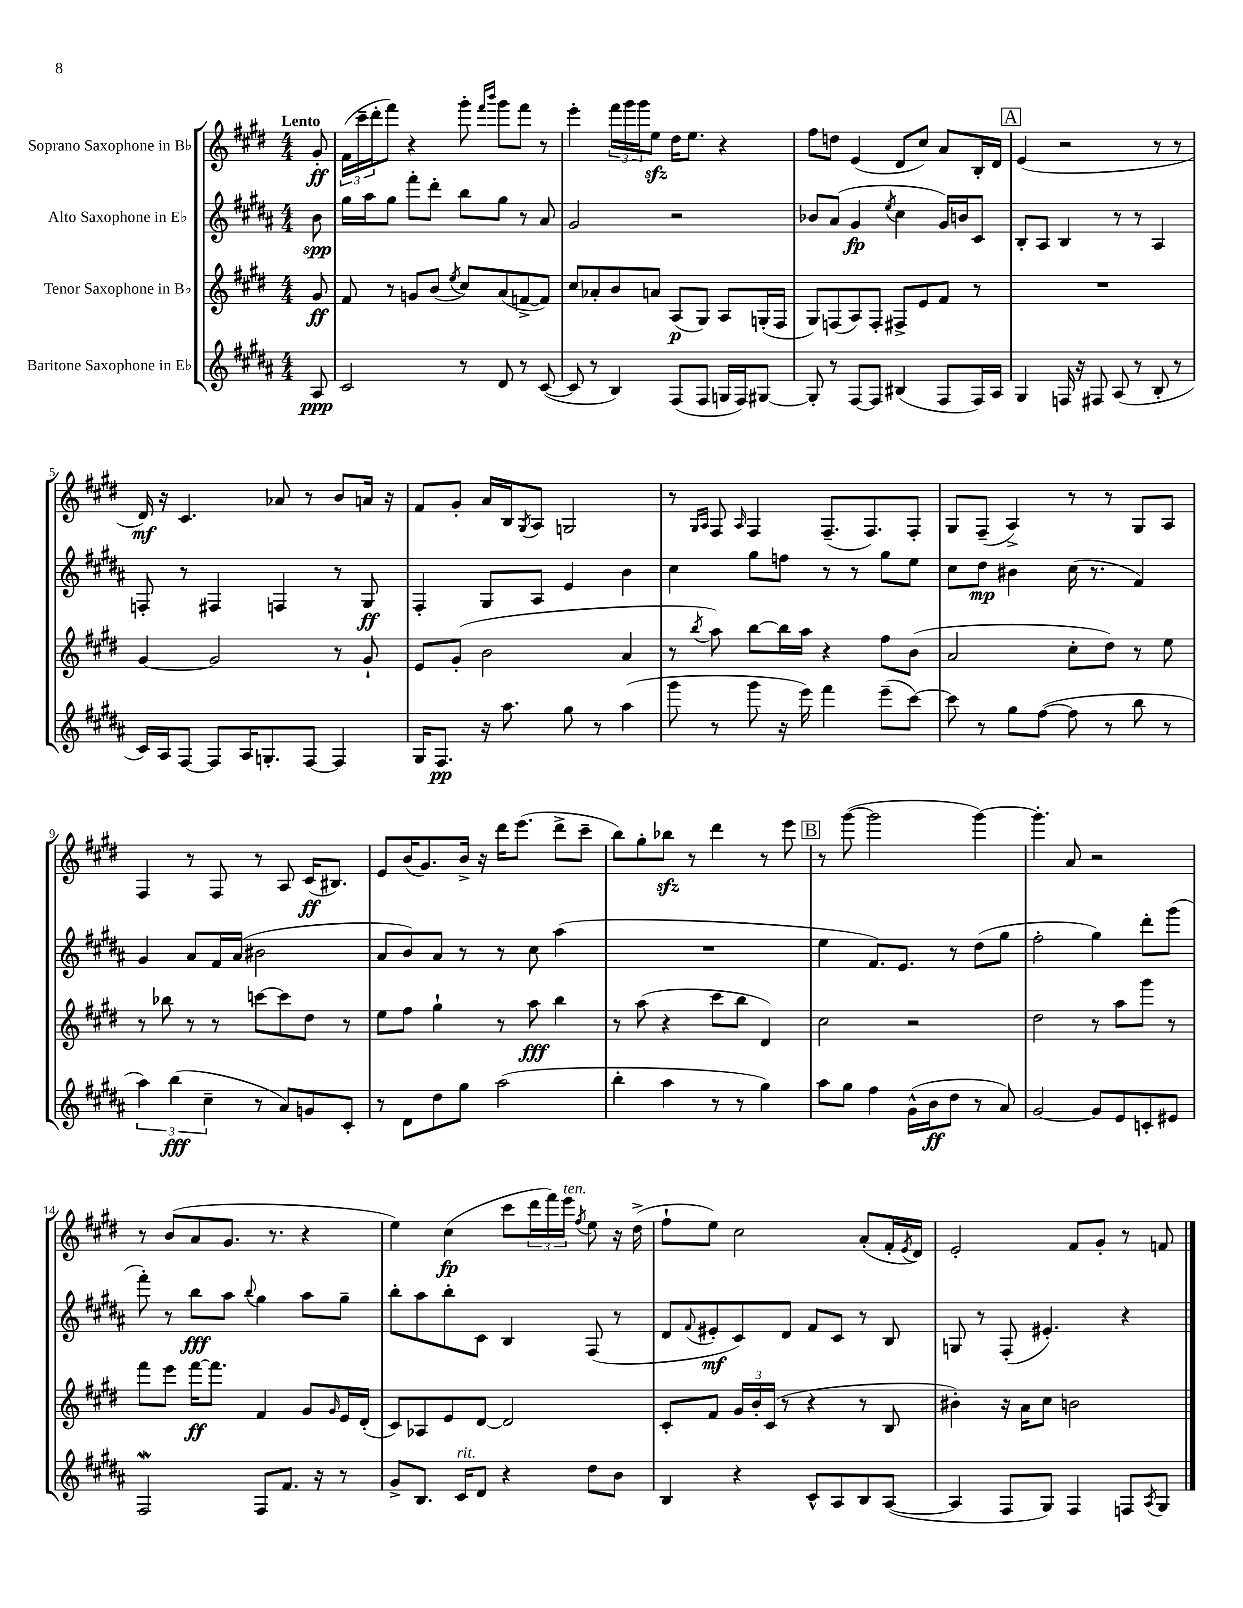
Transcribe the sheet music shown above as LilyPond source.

<<
\new StaffGroup <<
\new Staff = "s0" \with { instrumentName = "Soprano Saxophone in Bb" } {
    \clef treble \key e \major \numericTimeSignature \time 4/4 \partial 8 \tempo "Lento"
    gis'8-.\ff |
    \tuplet 3/2 { fis'16( cis'''16-- dis'''16-. } fis'''8) r4 gis'''8-. \grace { fis'''16 b'''16 } gis'''8 fis'''8 r8 |
    e'''4-. \tuplet 3/2 { fis'''16 gis'''16 gis'''16 } e''8\sfz dis''16 e''8. r4 |
    fis''8 d''8 e'4( dis'8 cis''8) a'8 b16-. dis'16 |
    \mark \markup { \box "A" } e'4( r2 r8 r8 |
    dis'16\mf) r16 cis'4. aes'8 r8 b'8 a'16 r16 |
    fis'8 gis'8-. a'16 b16 \acciaccatura { gis8 } a8 g2 |
    r8 \grace { gis16 a16 } fis8 \grace { a16 } fis4 fis8.--( fis8.) fis8-. |
    gis8 fis8--( a4->) r8 r8 gis8 a8 |
    fis4 r8 fis8 r8 a8 cis'16\ff( bis8.) |
    e'8 b'16( gis'8.) b'16-> r16 dis'''16 e'''8.( dis'''8-> cis'''8-- |
    b''8) gis''8-. bes''8\sfz r8 dis'''4 r8 e'''8 |
    \mark \markup { \box "B" } r8 gis'''8~( gis'''2 gis'''4~) |
    gis'''4.-. a'8 r2 |
    r8 b'8( a'8 gis'8. r8. r4 |
    e''4) cis''4\fp( cis'''8 \tuplet 3/2 { dis'''16 fis'''16) e'''16^\markup { \italic "ten." } } \acciaccatura { fis''8 } e''8 r16 dis''16->( |
    fis''8-! e''8) cis''2 a'8-.( fis'16-. \acciaccatura { e'8 } dis'16) |
    e'2-. fis'8 gis'8-. r8 f'8 \bar "|." |
}
\new Staff = "s1" \with { instrumentName = "Alto Saxophone in Eb" } {
    \clef treble \key b \major \numericTimeSignature \time 4/4 \partial 8
    b'8\spp |
    gis''16 ais''16 gis''8 fis'''8-. dis'''8-. b''8 gis''8 r8 ais'8 |
    gis'2 r2 |
    bes'8 ais'8( gis'4\fp \acciaccatura { e''8 } cis''4 gis'16) b'16 cis'8 |
    \mark \markup { \box "A" } b8-. ais8 b4 r8 r8 ais4 |
    f8-. r8 fis4 f4 r8 gis8\ff |
    fis4-. gis8 ais8 e'4 b'4 |
    cis''4 gis''8 f''8 r8 r8 gis''8 e''8 |
    cis''8 dis''8\mp bis'4 cis''16( r8. fis'4) |
    gis'4 ais'8 fis'16 ais'16( bis'2 |
    ais'8 b'8) ais'8 r8 r8 cis''8 ais''4( |
    R1 |
    \mark \markup { \box "B" } e''4 fis'8.) e'8. r8 dis''8( gis''8 |
    fis''2-. gis''4) dis'''8-. gis'''8( |
    fis'''8-.) r8 b''8\fff ais''8 \appoggiatura { b''8 } gis''4 ais''8 gis''8-- |
    b''8-. ais''8 b''8-. cis'8 b4 fis8( r8 |
    dis'8 \appoggiatura { fis'8 } eis'8-.\mf cis'8) dis'8 fis'8 cis'8 r8 b8 |
    g8 r8 fis8-.( eis'4.-.) r4 \bar "|." |
}
\new Staff = "s2" \with { instrumentName = "Tenor Saxophone in Bb" } {
    \clef treble \key e \major \numericTimeSignature \time 4/4 \partial 8
    gis'8\ff |
    fis'8 r8 g'8 b'8( \acciaccatura { e''8 } cis''8) a'8( f'8~-> f'8) |
    cis''8 aes'8-. b'8 a'8 a8\p( gis8) a8 g16-.( fis16 |
    gis8) f8( a8) f8-. fis8-> e'8 fis'8 r8 |
    \mark \markup { \box "A" } R1 |
    gis'4~ gis'2 r8 gis'8-! |
    e'8 gis'8-.( b'2 a'4 |
    r8 \acciaccatura { b''8 } a''8) b''8~ b''16 a''16 r4 fis''8 b'8( |
    a'2 cis''8-. dis''8) r8 e''8 |
    r8 bes''8 r8 r8 c'''8~ c'''8 dis''8 r8 |
    e''8 fis''8 gis''4-! r8 a''8\fff b''4 |
    r8 a''8( r4 cis'''8 b''8 dis'4) |
    \mark \markup { \box "B" } cis''2 r2 |
    dis''2 r8 a''8 gis'''8 r8 |
    fis'''8 e'''8 fis'''16~\ff fis'''8. fis'4 gis'8 \grace { gis'16 } e'16 dis'16-.( |
    cis'8) aes8 e'8 dis'8~ dis'2 |
    cis'8-. fis'8 \tuplet 3/2 { gis'16 b'16-. cis'16( } r8 r4 r8 b8 |
    bis'4-.) r16 a'16 cis''8 b'2 \bar "|." |
}
\new Staff = "s3" \with { instrumentName = "Baritone Saxophone in Eb" } {
    \clef treble \key b \major \numericTimeSignature \time 4/4 \partial 8
    ais8\ppp |
    cis'2 r8 dis'8 r8 cis'8~( |
    cis'8 r8 b4) fis8( fis8 g16 fis16) gis8~ |
    gis8-. r8 fis8~ fis8 bis4( fis8 fis16) ais16 |
    \mark \markup { \box "A" } gis4 f16 r16 fis8 ais8( r8 b8-. r8 |
    cis'16) ais16 fis8~ fis8 ais16 g8.-. fis8~ fis4 |
    gis16 fis8.\pp r16 ais''8. gis''8 r8 ais''4( |
    gis'''8 r8 gis'''8 r16 e'''16) fis'''4 e'''8--( cis'''8~) |
    cis'''8 r8 gis''8 fis''8~( fis''8 r8 b''8 r8 |
    \tuplet 3/2 { ais''4) b''4\fff( cis''4-- } r8 ais'8) g'8 cis'8-. |
    r8 dis'8 dis''8 gis''8 ais''2( |
    b''4-. ais''4 r8 r8 gis''4) |
    \mark \markup { \box "B" } ais''8 gis''8 fis''4 gis'16-^( b'16\ff dis''8 r8 ais'8) |
    gis'2~ gis'8 e'8 c'8-. eis'8 |
    fis2\mordent fis8 fis'8. r16 r8 |
    gis'8-> b8. cis'16^\markup { \italic "rit." } dis'8 r4 dis''8 b'8 |
    b4 r4 cis'8-^ ais8 b8 ais8~( |
    ais4 fis8 gis8) fis4 f8 \acciaccatura { ais8 } gis8 \bar "|." |
}
>>
>>
